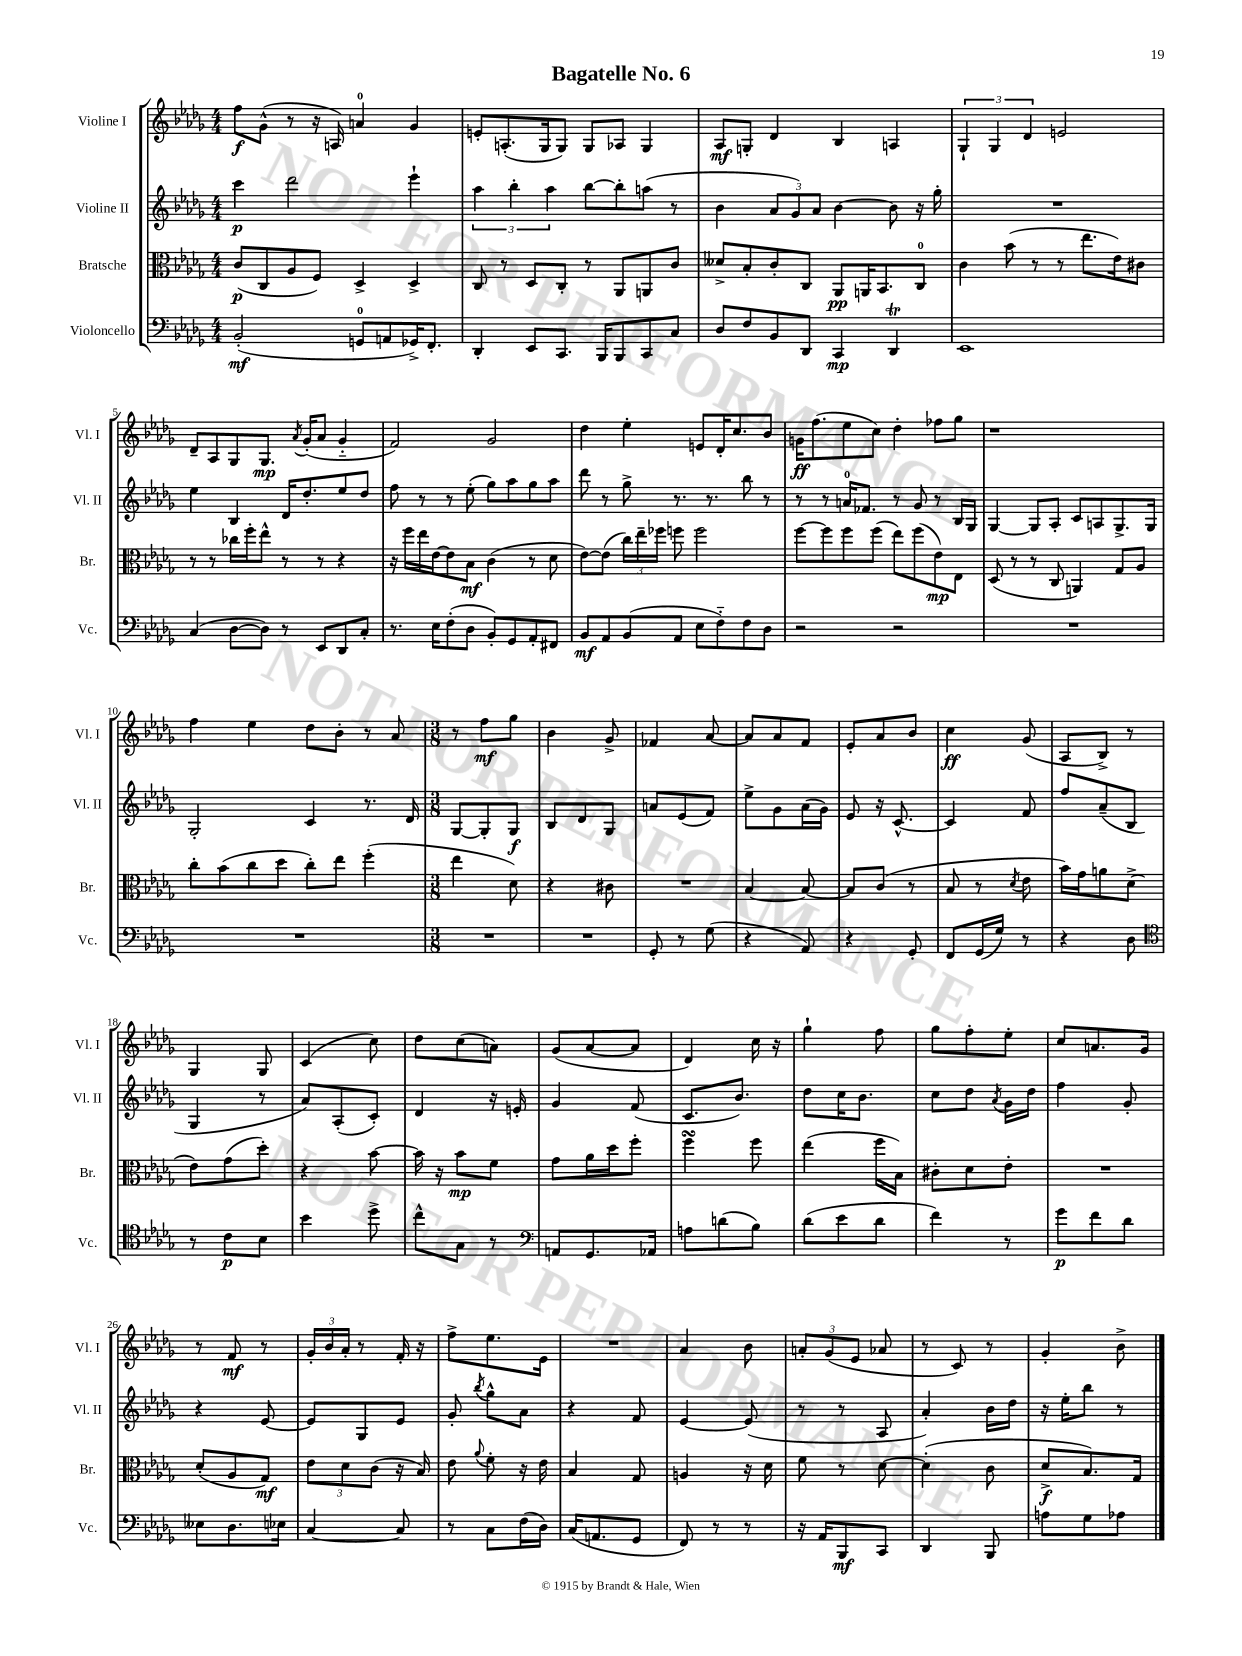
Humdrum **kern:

**kern	**kern	**kern	**kern
*staff4	*staff3	*staff2	*staff1
*clefF4	*clefC3	*clefG2	*clefG2
*k[b-e-a-d-g-]	*k[b-e-a-d-g-]	*k[b-e-a-d-g-]	*k[b-e-a-d-g-]
*M4/4	*M4/4	*M4/4	*M4/4
(2BB-'/	(8c/L	4ccc\	8ff\L
.	8C/	.	(8g-^^\J
.	8A-/	2ddd-\	8r
.	8F/J)	.	16r
.	.	.	16A/)
8GG/L	4D-^/	.	4a/
8AA/	.	.	.
16GG-^/K)	4D-^/	4eee-`\	4g-/
8.FF'/J	.	.	.
=	=	=	=
4DD-'/	8C/	6aa-\	8e'/L
.	8r	.	(8.A'/
.	.	6bb-'\	.
8EE-/L	8D-/L	.	.
.	.	.	16G-/k
.	.	6aa-\	.
8.CC/J	8C'/J	.	8G-/J)
.	8r	[8bb-\L	8G-/L
16BBB-/LK	.	.	.
8BBB-/	8AA-/L	8bb-'\]	8A-/J
8CC/	8AA/	(8aa\J	4G-/
8C/J	8c/J	8r	.
=	=	=	=
8D-/L	8d--^/L	4b-\	8A-/L
8F/	8B-'/	.	8G'/J
8BB-/	8c'/	12a-/L	4d-/
.	.	12g-/)	.
8DD-/J	8C/J	.	.
.	.	12a-/J	.
4CC/	8AA-/L	[4b-\	4B-/
.	16AA/K	.	.
.	8.BB-/	.	.
4DD-/	.	8b-\]	4A/
.	8C/J	16r	.
.	.	16gg-'\	.
=	=	=	=
1EE-	4c\	1r	6G-`/
.	.	.	6G-/
.	(8b-\	.	.
.	.	.	6d-/
.	8r	.	.
.	8r	.	2e/
.	8.ee-\L	.	.
.	16e-\k)	.	.
.	8c#\J	.	.
=	=	=	=
(4C/	8r	4ee-\	8d-~/L
.	8r	.	8A-/
[8D-\L	16cc-\LL	4B-/	8G-/
.	16ff'\J	.	.
8D-\]J)	8ee-^^\J	.	8.G-/J
8r	8r	16d-/LK	.
.	.	.	8qa-/
.	.	8.dd-'/	(16g-'/LK
8EE-/L	8r	.	8a-/J
8DD-/	4r	8ee-/	4g-'~/
8C'/J	.	8dd-/J	.
=	=	=	=
8.r	16r	8ff\	2f/)
.	16ff\LL	.	.
.	16ee-\	8r	.
16E-\LK	[16e-\J	.	.
(8F'\	8e-\]	8r	.
8D-\J	8B-\J	(8ee-'\	.
8BB-'/L)	(4c\	8gg-\L)	2g-/
8GG-/	.	8aa-\	.
8AA-'/	8r	8gg-\	.
8FF#/J	8d-\	8aa-\J	.
=	=	=	=
8BB-/L	[8e-\L)	8ddd-\	4dd-\
8AA-/	(8e-\]J	8r	.
(8BB-/	24cc\LL)	8gg-^\	4ee-'\
.	24ee-~\	.	.
.	24ff-\JJ	.	.
8AA-/J	8ff\	8.r	.
8E-\L	2ff\	.	8e/L
.	.	8.r	.
8F'~\)	.	.	16d-'/K
.	.	.	8.cc/
8F\	.	8bb-\	.
8D-\J	.	8r	8b-/J
=	=	=	=
2r	[8ff\L	8r	16g\LK
.	.	.	(8.ff\
.	8ff\]	8r	.
.	8ff\	16a/LK	8ee-\
.	.	8.f-/J	.
.	(8ff\J	.	8cc\J)
2r	8ee-\L)	8r	4dd-'\
.	(8ff\	8g-/	.
.	8e-\)	8r	8ff-\L
.	8E-\J	16B-/LL	8gg-\J
.	.	16G-/JJ	.
=	=	=	=
1r	(8D-/	[4G-/	1r
.	8r	.	.
.	8r	8G-/]L	.
.	8C/	8A-'/J	.
.	4AA/)	8c/L	.
.	.	8A/	.
.	8G-/L	8.G-^/	.
.	8A-/J	.	.
.	.	16G-/Jk	.
=	=	=	=
1r	8cc'\L	2G-'/	4ff\
.	(8b-\	.	.
.	8cc\	.	4ee-\
.	8dd-\J	.	.
.	8cc'\L)	4c/	8dd-\L
.	8ee-\J	.	8b-'\J
.	(4ff'\	8.r	8r
.	.	.	8a-/
.	.	16d-/	.
=	=	=	=
*M3/8	*M3/8	*M3/8	*M3/8
4.r	4ee-\	[8G-/L	8r
.	.	8G-'/]	8ff\L
.	8d-\)	8G-/J	8gg-\J
=	=	=	=
4.r	4r	8B-/L	4b-\
.	.	8d-/	.
.	8c#\	8G-/J	8g-^/
=	=	=	=
8GG-'/	4.r	8a/L	4f-/
8r	.	(8e-/	.
(8G-\	.	8f/J)	[8a-/
=	=	=	=
4r	[4B-/	8ee-^\L	8a-/]L
.	.	8g-\	8a-/
8AA-/)	8B-/_	(16a-\L	8f/J
.	.	16g-\JJ)	.
=	=	=	=
4r	8B-/]L	8e-/	8e-'/L
.	(8c/J	16r	8a-/
.	.	[8.c^^/	.
8GG-'/	8r	.	8b-/J
=	=	=	=
8FF/L	8B-/	4c/]	4cc\
(16GG-/L	8r	.	.
16G-/JJ)	.	.	.
.	8qd-/	.	.
8r	8e-\	8f/	(8g-/
=	=	=	=
4r	16b-\LL)	8ff/L	8A-/L
.	16g-\J	.	.
.	8a\	(8a-~/	8B-^/J)
8D-\	(8d-^\J	8B-/J	8r
=	=	=	=
*clefC4	*	*	*
8r	8e-\L)	4G-/	4G-/
8c\L	(8g-\	.	.
8B-\J	8dd-'\J)	8r	8G-/
=	=	=	=
4b-\	4r	8a-/L)	(4c/
.	.	(8A-'/	.
8dd-^\	[8b-\	8c'/J)	8cc\)
=	=	=	=
8cc^^\L	16b-\]	4d-/	8dd-\L
.	16r	.	.
8G-\J	8b-\L	.	(8cc\
8r	8f\J	16r	8a\J)
.	.	16e'/	.
=	=	=	=
*clefF4	*	*	*
8AA/L	8g-\L	4g-/	(8g-/L
8.GG-/	16a-\L	.	[8a-/
.	16dd-\J	.	.
.	8ff'\J	(8f/	8a-/]J
16AA-/Jk	.	.	.
=	=	=	=
8A\L	4ff\	8.c/L	4d-/)
(8d\	.	.	.
.	.	8.b-/J)	.
8B-\J)	8ff\	.	16cc\
.	.	.	16r
=	=	=	=
(8d-\L	(4ee-\	8dd-\L	4gg-`\
8e-\	.	16cc\K	.
.	.	8.b-\J	.
8d-\J	16ff\LL	.	8ff\
.	16B-\JJ)	.	.
=	=	=	=
4f\)	8c#'\L	8cc\L	8gg-\L
.	8d-\	8dd-\J	8ff'\
.	.	8qa-/	.
8r	8e-'\J	16g-\LL	8ee-'\J
.	.	16dd-\JJ	.
=	=	=	=
8g-\L	4.r	4ff\	8cc/L
8f\	.	.	8.a/
8d-\J	.	8g-'/	.
.	.	.	16g-/Jk
=	=	=	=
8E--\L	(8d-'/L	4r	8r
8.D-\	8A-/	.	8f/
.	8G-/J)	[8e-/	8r
16E-\Jk	.	.	.
=	=	=	=
[4C/	12e-\L	8e-/]L	24g-'/LL
.	.	.	24b-/
.	12d-\	.	24a-'/JJ
.	.	8G-/	8r
.	(12c\J	.	.
8C/]	16r	8e-/J	16f'/
.	16B-/)	.	16r
=	=	=	=
8r	8e-\	8g-'/	8ff^\L
.	8qqa-/	8qbb-/	.
8C\L	8f'\	8gg-^^\L	8.ee-\
(16F\L	16r	8a-\J	.
16D-\JJ)	16e-\	.	16e-\Jk
=	=	=	=
(16C/LK	4B-/	4r	4.r
8.AA/	.	.	.
8GG-/J	8G-/	8f/	.
=	=	=	=
8FF/)	4A/	[4e-/	4a-/
8r	.	.	.
8r	16r	(8e-/]	8b-\
.	16d-\	.	.
=	=	=	=
16r	8f\	8r	12a'/L
16AA-/LK	.	.	.
.	.	.	(12g-/
8BBB-/	8r	8r	.
.	.	.	12e-/J
8CC/J	[8d-\	8A-/	8a-/
=	=	=	=
4DD-/	(4d-'\]	4a-'/)	8r
.	.	.	8c/)
8BBB-/	8c\	16b-\LL	8r
.	.	16dd-\JJ	.
=	=	=	=
8A\L	8d-^/L	16r	4g-'/
.	.	16ee-'\LK	.
8G-\	8.B-/)	8bb-\J	.
8A-\J	.	8r	8b-^\
.	16G-/Jk	.	.
==	==	==	==
*-	*-	*-	*-
